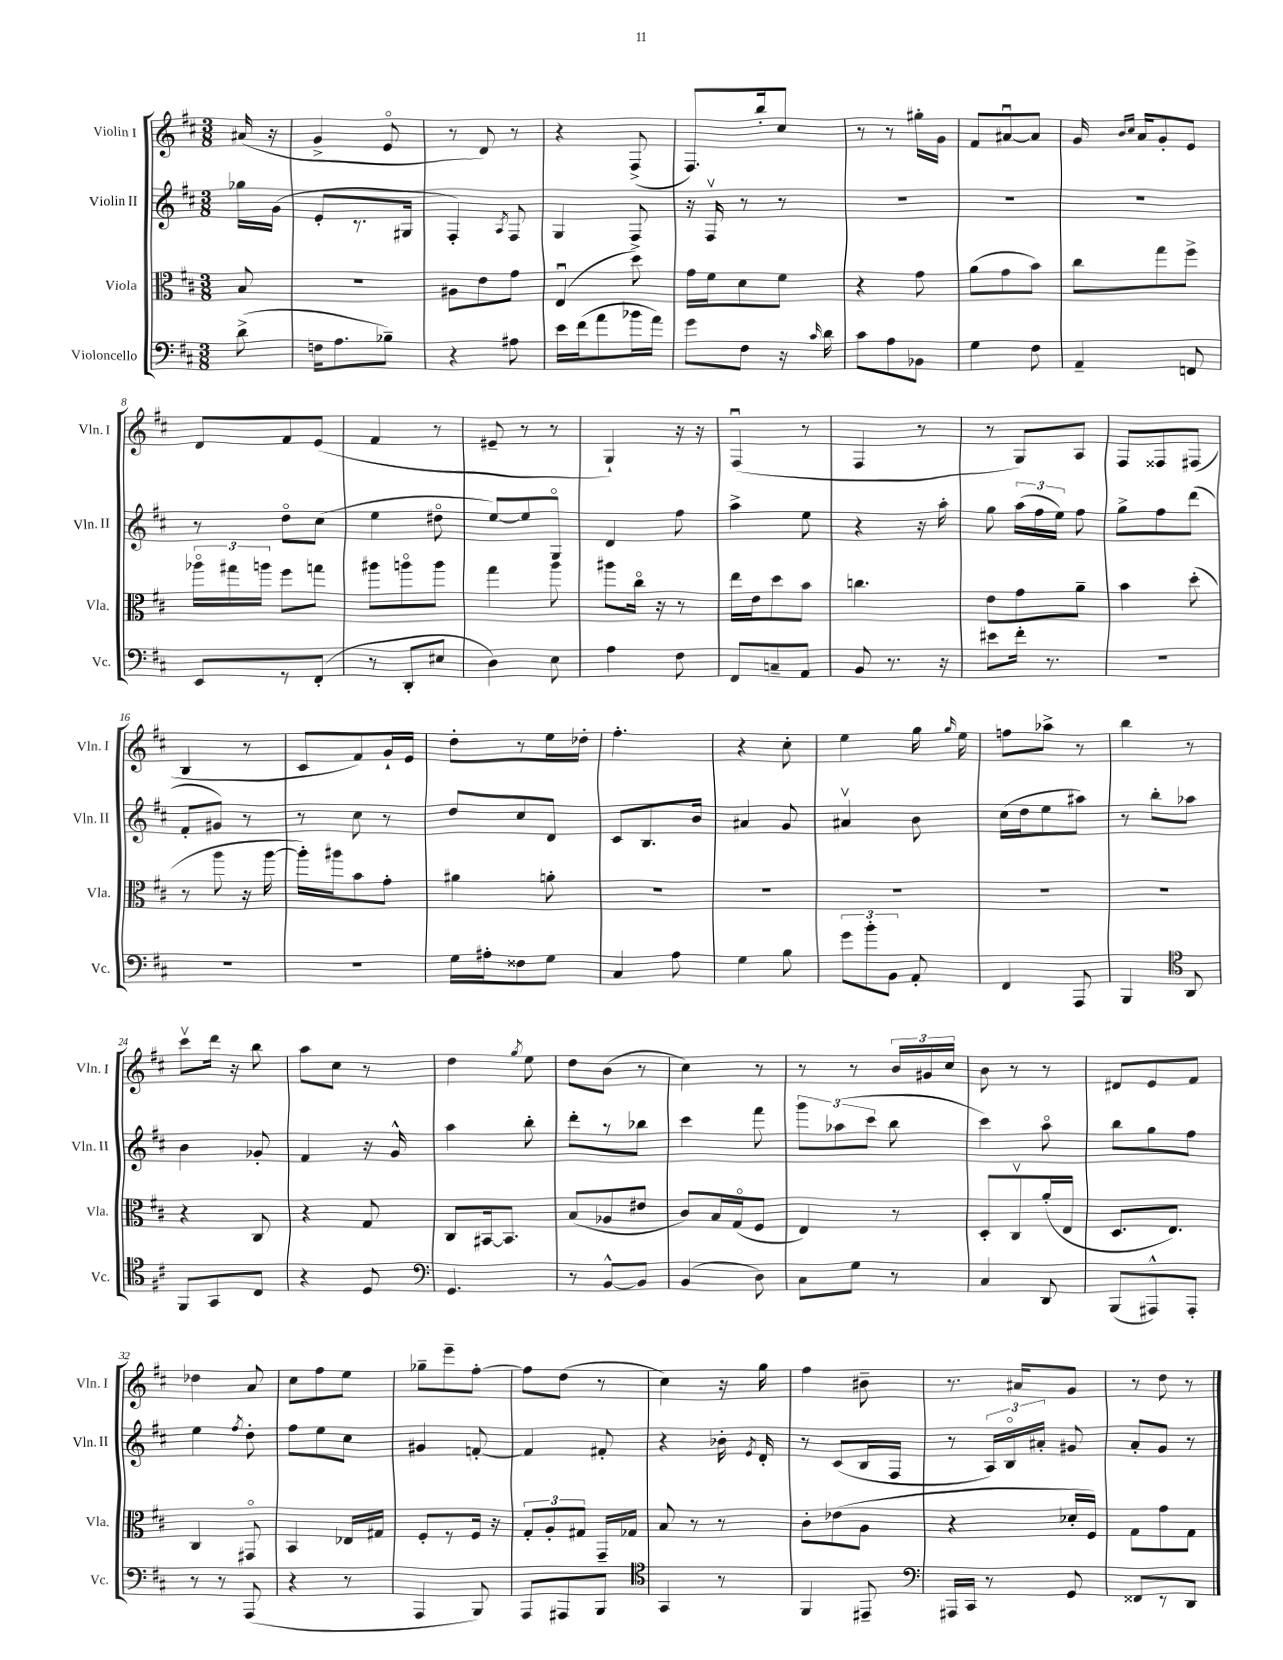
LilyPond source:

<<
\new StaffGroup <<
\new Staff = "s0" \with { instrumentName = "Violin I" shortInstrumentName = "Vln. I" } {
    \clef treble \key d \major \numericTimeSignature \time 3/8 \partial 8
    \autoBeamOff ais'16( r16 |
    g'4-> e'8\flageolet |
    r8 d'8) r8 |
    r4 fis8->( |
    fis8.[) b''16-. cis''8] |
    r8 r8 gis''16[-. g'16] |
    fis'8[ ais'8~\downbow ais'8] |
    g'16 \grace { b'16[ cis''16] } a'16[ g'8-. e'8] |
    d'8[ fis'8 e'8]( |
    fis'4 r8 |
    eis'8-- r8 r8 |
    g4-!) r16 r16 |
    fis4\downbow( r8 |
    fis4 r8 |
    r8 g8[) a8] |
    fis8[ fisis8 fis8]( |
    b4 r8 |
    cis'8[ fis'8) g'16-! e'16] |
    d''8[-. r8 e''16 des''16]-. |
    fis''4.-. |
    r4 cis''8-. |
    e''4 g''16 \grace { g''16 } e''16 |
    f''8[ aes''8]-> r8 |
    b''4 r8 |
    cis'''8[\upbow d'''16] r16 b''8 |
    a''8[ cis''8] r8 |
    d''4 \acciaccatura { g''8 } e''8 |
    d''8[ b'8]( r8 |
    cis''4) r8 |
    r8 r8 \tuplet 3/2 { b'16[ gis'16 cis''16] } |
    b'8 r8 r8 |
    dis'8[ e'8 fis'8] |
    des''4 a'8 |
    cis''8[ fis''8 e''8] |
    ges''8[-- e'''8-- fis''8]~-. |
    fis''8[ d''8]( r8 |
    cis''4) r16 g''16 |
    fis''4 bis'8-- |
    r8. ais'16[ g'8] |
    r8 d''8 r8 \bar "|." |
}
\new Staff = "s1" \with { instrumentName = "Violin II" shortInstrumentName = "Vln. II" } {
    \clef treble \key d \major \numericTimeSignature \time 3/8 \partial 8
    \autoBeamOff ges''16[ g'16]( |
    e'8[-. r8. gis16] |
    fis4-.) \acciaccatura { a8 } fis8 |
    g4 fis8-> |
    r16 fis16\upbow r8 r8 |
    R4. |
    R4. |
    R4. |
    r8 d''8[\flageolet cis''8]( |
    e''4 dis''8\flageolet |
    e''8[~) e''8 g8]\flageolet |
    d'4 fis''8 |
    a''4-> e''8 |
    r4 r16 a''16-. |
    g''8 \tuplet 3/2 { a''16[( fis''16 e''16]) } fis''8 |
    g''8[-> fis''8 d'''8]( |
    fis'8[-. gis'8]) r8 |
    r8 cis''8 r8 |
    d''8[ cis''8 d'8] |
    cis'8[ b8. b'16] |
    ais'4 g'8 |
    ais'4\upbow b'8 |
    cis''16[( d''16 e''8 ais''8]) |
    r8 b''8[-. aes''8] |
    b'4 ges'8-. |
    fis'4 r16 g'16-^ |
    a''4 b''8-. |
    d'''8[-. r8 bes''8] |
    cis'''4 fis'''8 |
    \tuplet 3/2 { g'''8[ aes''8( cis'''8] } b''8 |
    cis'''4) a''8\flageolet |
    b''8[ g''8 fis''8] |
    e''4 \acciaccatura { fis''8 } d''8-. |
    fis''8[ e''8 cis''8] |
    gis'4 f'8~-. |
    f'4 fis'8-. |
    r4 bes'16-. \acciaccatura { e'8 } d'16-. |
    r8 cis'8[( b16 fis16] |
    r8 \tuplet 3/2 { a16[) b16\flageolet ais'16]-. } gis'8 |
    a'8[-. g'8] r8 \bar "|." |
}
\new Staff = "s2" \with { instrumentName = "Viola" shortInstrumentName = "Vla." } {
    \clef alto \key d \major \numericTimeSignature \time 3/8 \partial 8
    \autoBeamOff b8 |
    R4. |
    ais8[ e'8 g'8] |
    e4\downbow( d''8) |
    g'16[ fis'16 d'8 fis'8] |
    r4 g'8 |
    a'8[( g'8 b'8]) |
    cis''8[ g''8 fis''8]-> |
    \tuplet 3/2 { aes''16[\flageolet gis''16 a''16] } fis''8[ g''8] |
    ais''8[ a''8\flageolet a''8] |
    g''4 a''8 |
    ais''8[ cis''16]\flageolet r16 r8 |
    e''16[ e'16 d''8 b'8] |
    c''4. |
    e'8[ g'8 a'8]-- |
    b'4 d''8-.( |
    r8 a''8 r16 a''16~ |
    a''16[-.) ais''16 b'8 g'8]-. |
    ais'4 a'8-. |
    R4. |
    R4. |
    R4. |
    R4. |
    R4. |
    r4 cis8 |
    r4 g8 |
    cis8[ bis,16~ bis,8.] |
    b8[( aes8 eis'8] |
    cis'8[) b16 g16\flageolet( fis8] |
    e4) r8 |
    d8[-. cis8\upbow a'16-.( e16] |
    d8.[ e8.]) |
    cis4 gis,8\flageolet |
    b,4 ees16[ gis16] |
    fis8[-. r8 fis16] r16 |
    \tuplet 3/2 { g8[-. a8-. gis8] } g,16[-- ges16] |
    b8 r8 r8 |
    cis'8[-. ees'8( a8] |
    r4 des'16[-. fis16]) |
    g8[ g'8 g8] \bar "|." |
}
\new Staff = "s3" \with { instrumentName = "Violoncello" shortInstrumentName = "Vc." } {
    \clef bass \key d \major \numericTimeSignature \time 3/8 \partial 8
    \autoBeamOff d'8->( |
    f16[ a8. bes8]--) |
    r4 ais8 |
    e'16[ fis'16( a'8 bes'16 a'16]) |
    g'8[ fis8] r16 \grace { cis'16 } d'16 |
    cis'8[ a8 bes,8] |
    g4 fis8 |
    a,4-- f,8 |
    e,8[ r8 fis,8]-.( |
    r8 d,8[-. eis8] |
    d4) e8 |
    a4 fis8 |
    fis,8[ c8-- a,8] |
    b,8 r8. r16 |
    eis'8[ fis'16]-. r8. |
    R4. |
    R4. |
    R4. |
    g16[ ais16-. fisis8 g8] |
    cis4 a8 |
    g4 b8 |
    \tuplet 3/2 { g'8[ b'8-. b,8] } a,8-. |
    fis,4 a,,8 |
    b,,4 \clef tenor a,8 |
    fis,8[ g,8 cis8] |
    r4 d8 |
    \clef bass g,4. |
    r8 b,8[~-^ b,8] |
    b,4( d8) |
    cis8[ g8] r8 |
    cis4 d,8 |
    b,,8[( ais,,8-^) ais,,8]-. |
    r8 r8 a,,8( |
    r4 r8 |
    a,,4 b,,8) |
    a,,8[ ais,,8 b,,8] |
    \clef tenor g,4 r8 |
    fis,4 eis,8-- |
    \clef bass ais,,16[ cis,16] r8 g,8 |
    fisis,8[ r8 d,8] \bar "|." |
}
>>
>>
